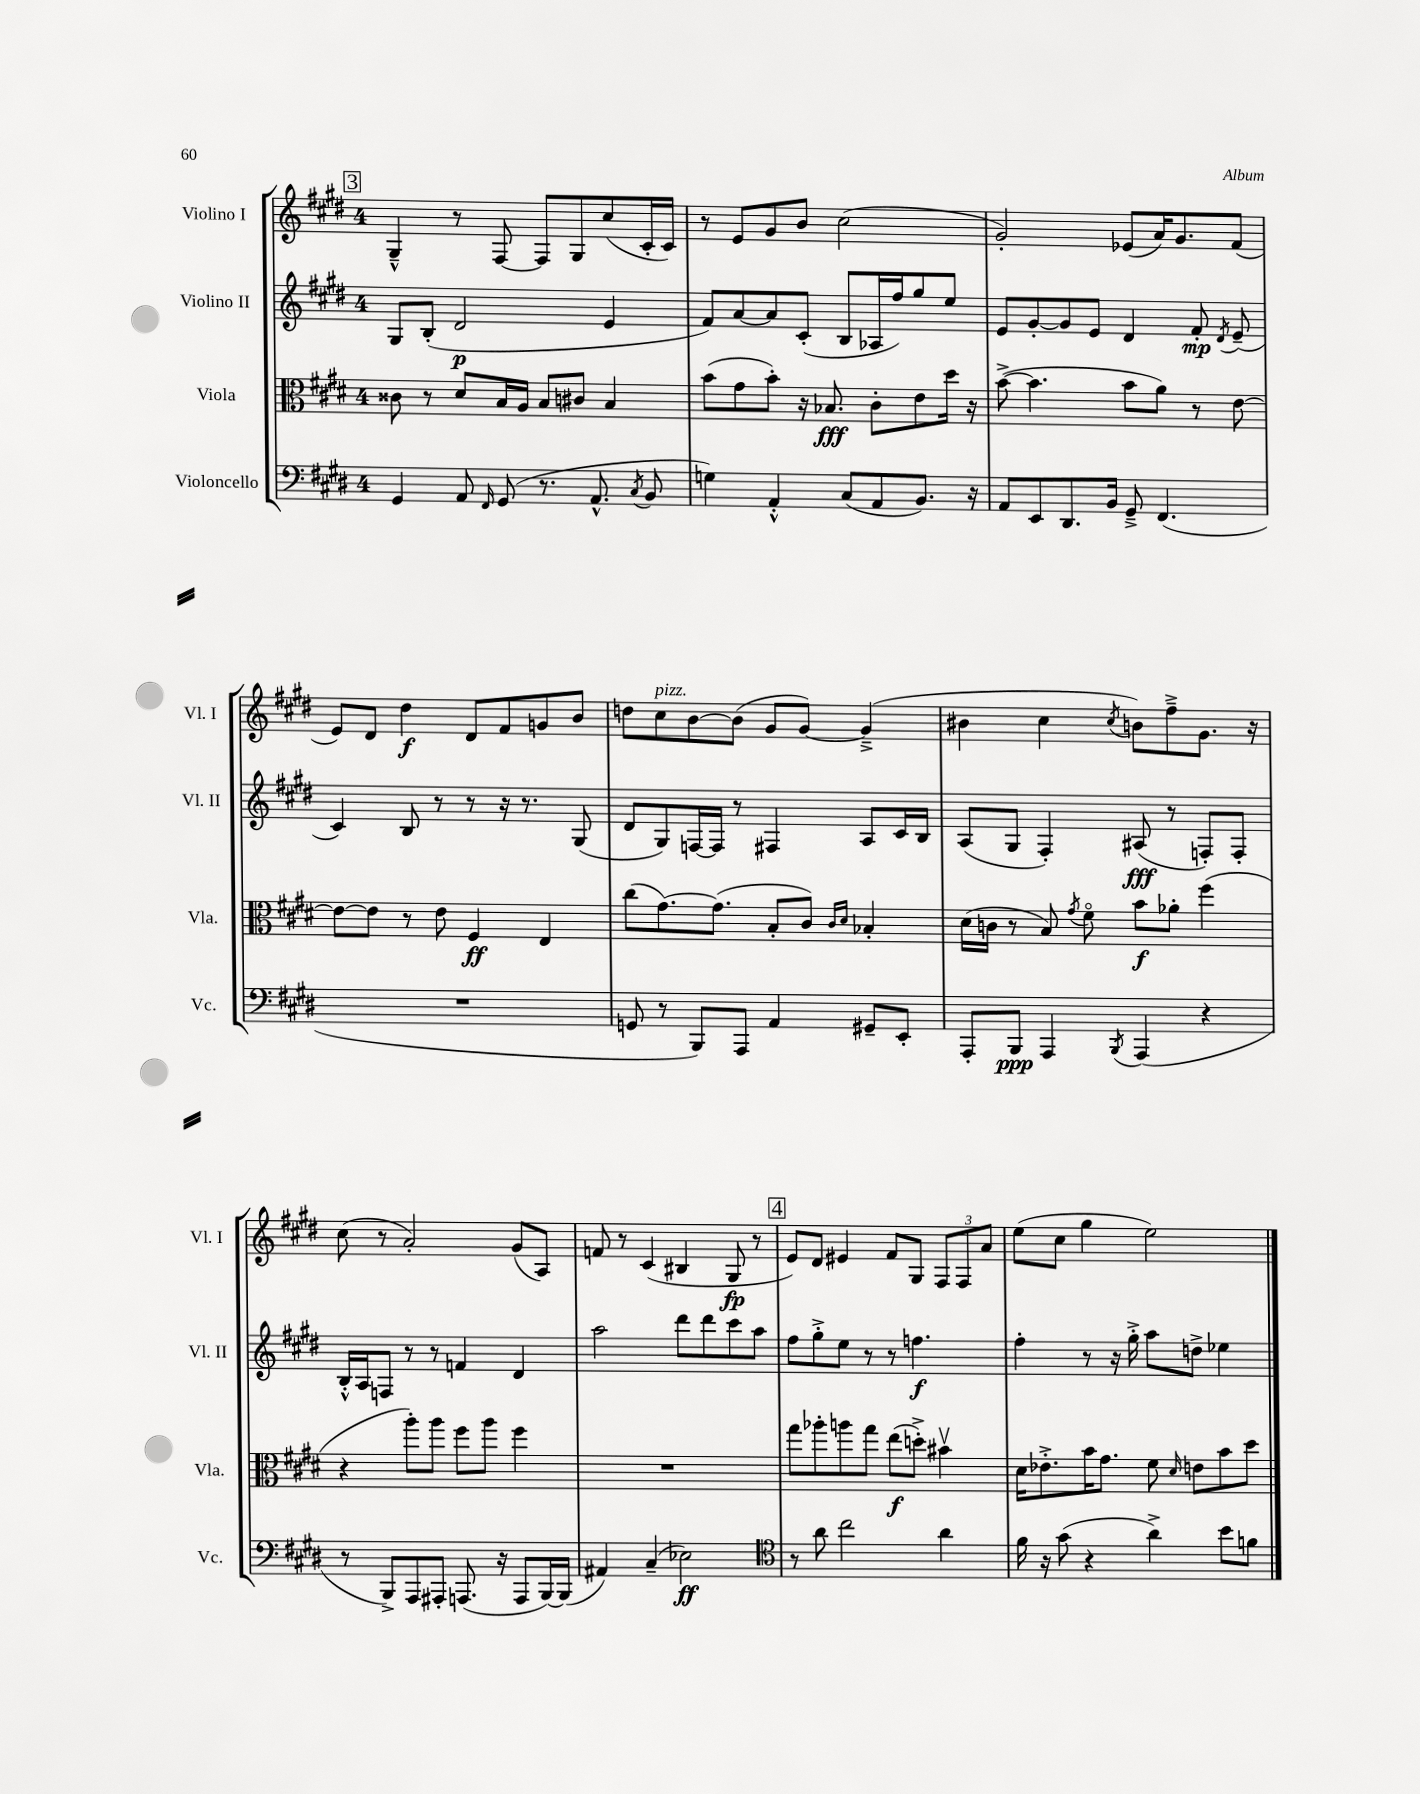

**kern	**kern	**kern	**kern
*staff4	*staff3	*staff2	*staff1
*clefF4	*clefC3	*clefG2	*clefG2
*k[f#c#g#d#]	*k[f#c#g#d#]	*k[f#c#g#d#]	*k[f#c#g#d#]
*M4/4	*M4/4	*M4/4	*M4/4
4GG#/	8c##\	8G#/L	4G#~^^/
.	8r	(8B'/J	.
8AA/	8d#/L	2d#/	8r
16qqFF#/	.	.	.
(8GG#/	16B/L	.	[8F#/
.	16A/JJ	.	.
8.r	8B/L	.	8F#/]L
.	8c#/J	.	8G#/
8.AA^^/	.	.	.
.	4B/	4e/	(8cc#/
8qC#/	.	.	.
8BB/	.	.	16c#'/L
.	.	.	16c#/JJ)
=	=	=	=
4G\)	(8b\L	8f#/L)	8r
.	8g#\	[8a/	8e/L
4AA'^^/	8b'\J)	8a/]	8g#/
.	16r	(8c#'/J	8b/J
.	8.B-/	.	.
(8C#/L	.	8B/L	(2cc#\
8AA/	8c#'\L	16A-/L	.
.	.	16ff#/J)	.
8.BB/J)	8e\	8gg#/	.
.	16dd#\Jk	8ee/J	.
16r	16r	.	.
=	=	=	=
8AA/L	([8b^\	8e/L	2g#'/)
8EE/	4.b\]	[8g#'/	.
8.DD#/	.	8g#/]	.
.	.	8e/J	.
16BB/Jk	.	.	.
8GG#~^/	8b\L	4d#/	(8e-/L
(4.FF#/	8a\J)	.	16a/K)
.	.	.	8.g#/
.	8r	8f#'/	.
.	.	8qd#/	.
.	[8e\	(8e~/	(8f#/J
=	=	=	=
1r	8e\_L	4c#/)	8e/L)
.	8e\]J	.	8d#/J
.	8r	8B/	4dd#\
.	8e\	8r	.
.	4F#/	8r	8d#/L
.	.	16r	8f#/
.	.	8.r	.
.	4E/	.	8g/
.	.	(8G#/	8b/J
=	=	=	=
8GG/	(8cc#\L	8d#/L	8dd\L
8r	[8.g#\)	8G#/)	8cc#\
8BBB/L)	.	[16F/L	[8b\
.	(8.g#\]J	16F/]JJ	.
8AAA/J	.	8r	(8b\]J
4AA/	8B'/L	4F#/	8g#/L
.	8c#/J)	.	[8g#/J)
.	16qqc#/LL	.	.
.	16qqd#/JJ	.	.
8GG#~/L	4B-'/	8A/L	(4g#~^/]
8EE'/J	.	16c#/L	.
.	.	16B/JJ	.
=	=	=	=
8AAA'/L	(16d#\LL	(8A/L	4b#\
.	16c\JJ	.	.
8BBB/J	8r	8G#/J	.
4AAA/	8B/)	4F#'/)	4cc#\
.	8qg#/	.	.
.	8f#o\	.	.
8qBBB/	.	.	8qcc#/
(4AAA/	8b\L	(8A#/	8b\L)
.	8a-'\J	8r	8ff#~^\
4r	(4ff#\	8F'/L)	8.g#\J
.	.	8F'/J	.
.	.	.	16r
=	=	=	=
8r	4r	16B'^^/LL	(8cc#\
.	.	16A/J	.
8BBB^/L)	.	8F/J	8r
8AAA/	8aa'\L)	8r	2a'/)
8AAA#'/J	8aa\J	8r	.
(8.AAA/	8ff#\L	4f/	.
.	8aa\J	.	.
16r	.	.	.
8AAA/L	4ff#\	4d#/	(8g#/L
[16BBB/L)	.	.	8A/J)
(16BBB/]JJ	.	.	.
=	=	=	=
4AA#/)	1r	2aa\	8f/
.	.	.	8r
(4C#~/	.	.	(4c#/
2E-\)	.	8ddd#\L	4B#/
.	.	8ddd#\	.
.	.	8ccc#\	8G#/
.	.	8aa\J	8r
=	=	=	=
*clefC4	*	*	*
8r	8gg#\L	8ff#\L	8e/L)
8a\	8aa-'\	8gg#'^\	8d#/J
2cc#\	8aa\	8ee\J	4e#/
.	8gg#\J	8r	.
.	(8ee\L	8r	8f#/L
.	8dd'^\J)	4.ff\	8G#/J
4a\	4b#v\	.	12F#/L
.	.	.	12F#/
.	.	.	12a/J
=	=	=	=
16f#\	16d#\LK	4ff#'\	(8ee\L
16r	8.e-'^\	.	.
(8g#\	.	.	8cc#\J
4r	16b\K	8r	4gg#\
.	8.g#\J	.	.
.	.	16r	.
.	.	16gg#'^\	.
4a^\)	8f#\	8aa\L	2ee\)
.	16qqd#/	.	.
.	8e\L	8dd^\J	.
8b\L	8b\	4ee-\	.
8f\J	8dd#\J	.	.
==	==	==	==
*-	*-	*-	*-
